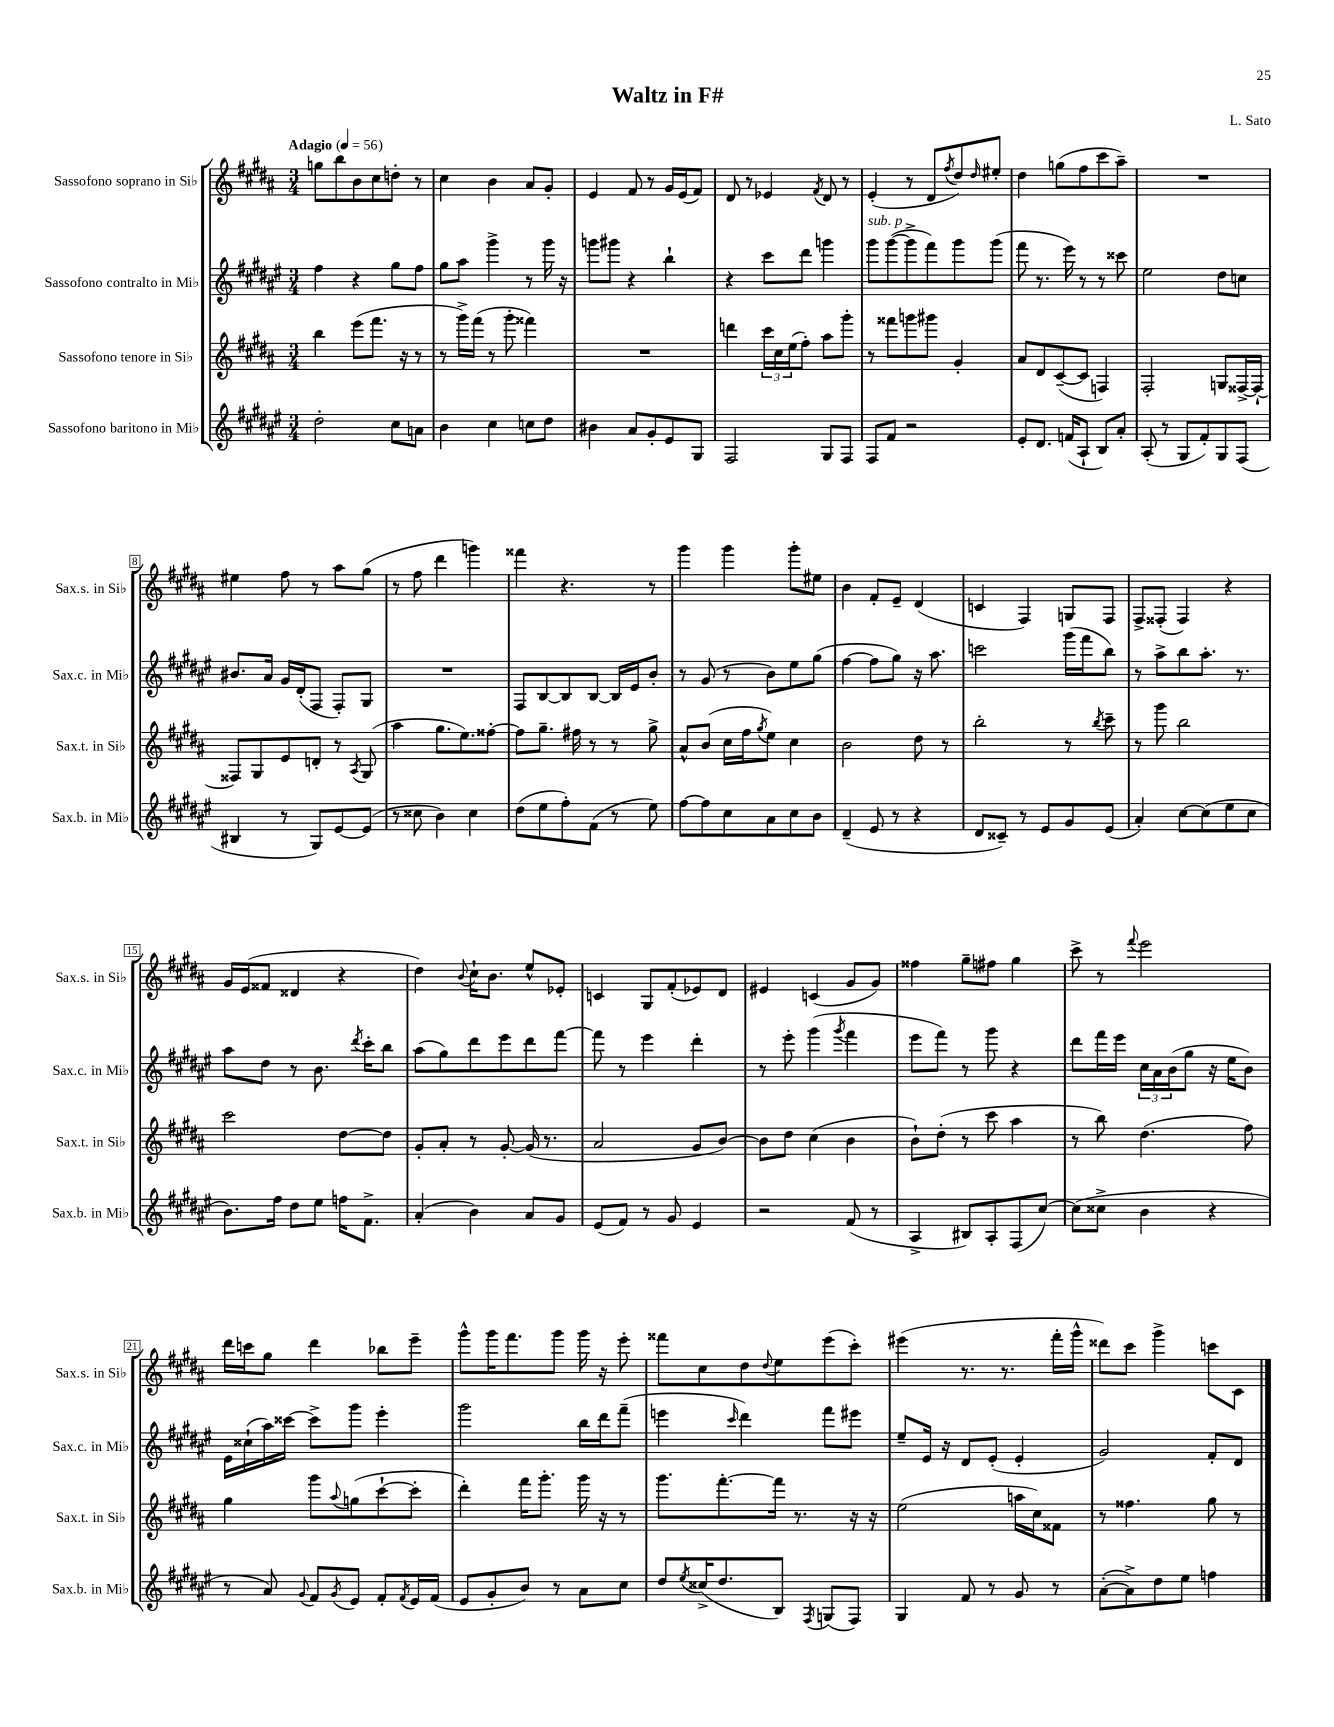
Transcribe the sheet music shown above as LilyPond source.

\header { title = "Waltz in F#" composer = "L. Sato" }
<<
\new StaffGroup <<
\new Staff = "s0" \with { instrumentName = "Sassofono soprano in Sib" shortInstrumentName = "Sax.s. in Sib" } {
    \clef treble \key b \major \numericTimeSignature \time 3/4 \tempo "Adagio" 4 = 56
    g''8 b''8 b'8 cis''8 d''8-. r8 |
    cis''4 b'4 ais'8 gis'8-. |
    e'4 fis'8 r8 gis'16 e'16( fis'8) |
    dis'8 r8 ees'4 \acciaccatura { fis'8 } dis'8 r8 |
    e'4-.( r8 dis'8 \acciaccatura { fis''8 } dis''8) \grace { dis''16 } eis''8-. |
    dis''4 g''8( fis''8 cis'''8 ais''8--) |
    R2. |
    eis''4 fis''8 r8 ais''8 gis''8( |
    r8 fis''8 dis'''4 g'''4) |
    fisis'''4 r4. r8 |
    gis'''4 gis'''4 gis'''8-. eis''8 |
    b'4 fis'8-. e'8-- dis'4( |
    c'4 fis4) g8 fis8 |
    fis8-> fisis8-.( fisis4) r4 |
    gis'16 e'16( fisis'8 disis'4 r4 |
    dis''4) \appoggiatura { b'8 } cis''16-! b'8. e''8-^ ees'8-. |
    c'4 gis8 fis'8-.( ees'8) dis'8 |
    eis'4 c'4( gis'8 gis'8) |
    fisis''4 gis''8-- fis''8 gis''4 |
    cis'''8-> r8 \appoggiatura { fis'''8 } e'''2 |
    dis'''16 c'''16 gis''8 dis'''4 bes''8 e'''8-- |
    gis'''8-^ gis'''16 fis'''8. gis'''8 gis'''16 r16 e'''8-. |
    fisis'''8 cis''8 dis''8 \appoggiatura { dis''8 } e''8 e'''8( cis'''8-.) |
    eis'''4( r8. r8. fis'''16-. gis'''16-^ |
    disis'''8) cis'''8 gis'''4-> c'''8 cis'8 \bar "|." |
}
\new Staff = "s1" \with { instrumentName = "Sassofono contralto in Mib" shortInstrumentName = "Sax.c. in Mib" } {
    \clef treble \key fis \major \numericTimeSignature \time 3/4
    fis''4 r4 gis''8 fis''8 |
    gis''8 ais''8 gis'''4-> r8 gis'''16 r16 |
    g'''8 gis'''8 r4 b''4-! |
    r4 cis'''8 dis'''8 g'''4 |
    gis'''8^\markup { \italic "sub. p" } gis'''8~( gis'''8-> fis'''8) gis'''8 gis'''8( |
    fis'''8 r8. eis'''16) r8 r8 cisis'''8 |
    eis''2 dis''8 c''8 |
    bis'8. ais'16 gis'16 dis'16-.( fis8 fis8-.) gis8 |
    R2. |
    fis8 b8~ b8 b8~ b16 eis'16 b'8-. |
    r8 gis'8( r8 b'8) eis''8 gis''8( |
    fis''4~ fis''8 gis''8) r16 ais''8. |
    c'''2 gis'''16( fis'''16 b''8) |
    r8 ais''8-> b''8 ais''8.-. r8. |
    ais''8 dis''8 r8 b'8. \acciaccatura { dis'''8 } cis'''16-. b''8 |
    ais''8( gis''8) dis'''8 eis'''8 dis'''8 fis'''8~ |
    fis'''8 r8 eis'''4 dis'''4-. |
    r8 eis'''8-. gis'''4( \acciaccatura { gis'''8 } fis'''4 |
    eis'''8 fis'''8) r8 gis'''8 r4 |
    dis'''8 fis'''16 eis'''16 \tuplet 3/2 { cis''16 ais'16 b'16( } gis''8 r16 eis''16 b'8) |
    eis'16 cisis''16-!( ais''16) cisis'''16~ cisis'''8-> gis'''8 eis'''4-. |
    gis'''2 b''16 dis'''16 fis'''8--( |
    e'''4 \grace { cis'''16 } dis'''4) fis'''8 eis'''8 |
    eis''8-- eis'16 r16 dis'8 eis'8-.( eis'4-. |
    gis'2) fis'8-. dis'8 \bar "|." |
}
\new Staff = "s2" \with { instrumentName = "Sassofono tenore in Sib" shortInstrumentName = "Sax.t. in Sib" } {
    \clef treble \key b \major \numericTimeSignature \time 3/4
    b''4 e'''8( fis'''8. r16 r8 |
    r8 gis'''16->) fis'''16( r8 gis'''8-. fisis'''4) |
    R2. |
    d'''4 \tuplet 3/2 { cis'''16 cis''16 e''16( } fis''8-.) ais''8 gis'''8-. |
    r8 fisis'''8 g'''8 gis'''8 gis'4-. |
    ais'8 dis'8 cis'8~--( cis'8 f4) |
    fis2-. g8 fisis16~-> fisis16~-! |
    fisis8 gis8 e'8 d'8-. r8 \acciaccatura { ais8 } gis8( |
    ais''4 gis''8. e''8.) fisis''8~-. |
    fisis''8 gis''8.-- fis''16 r8 r8 gis''8-> |
    ais'8-^ b'8( cis''16 fis''16 \acciaccatura { gis''8 } e''8) cis''4 |
    b'2 dis''8 r8 |
    b''2-. r8 \acciaccatura { b''8 } cis'''8-- |
    r8 gis'''8 b''2 |
    cis'''2 dis''8~ dis''8 |
    gis'8-. ais'8-. r8 gis'8~-. gis'16( r8. |
    ais'2 gis'8 b'8~) |
    b'8 dis''8 cis''4( b'4 |
    b'8-!) dis''8-.( r8 cis'''8 ais''4 |
    r8 b''8) dis''4.( fis''8) |
    gis''4 gis'''8 \appoggiatura { ais''8 } g''8( cis'''8~-! cis'''8-. |
    dis'''4-.) fis'''16 gis'''8.-. gis'''16 r16 r8 |
    gis'''8. fis'''8.~-. fis'''16 r8. r16 r16 |
    e''2( a''16 cis''16) fisis'8 |
    r8 fisis''4. gis''8 r8 \bar "|." |
}
\new Staff = "s3" \with { instrumentName = "Sassofono baritono in Mib" shortInstrumentName = "Sax.b. in Mib" } {
    \clef treble \key fis \major \numericTimeSignature \time 3/4
    dis''2-. cis''8 a'8 |
    b'4 cis''4 c''8 dis''8 |
    bis'4 ais'8 gis'8-. eis'8 gis8 |
    fis2 gis8 fis8 |
    fis8 fis'8 r2 |
    eis'8-. dis'8. f'16( ais8-! b8) ais'8-. |
    ais8-.( r8 gis8 fis'8-.) gis8 fis8( |
    bis4 r8 gis8) eis'8~ eis'8( |
    r8 cisis''8 b'4) cisis''4 |
    dis''8( eis''8 fis''8-.) fis'8( r8 eis''8) |
    fis''8~ fis''8 cis''8 ais'8 cis''8 b'8 |
    dis'4--( eis'8 r8 r4 |
    dis'8 cisis'8--) r8 eis'8 gis'8 eis'8( |
    ais'4-.) cis''8~ cis''8( eis''8 cis''8 |
    b'8.) fis''16 dis''8 eis''8 f''16 fis'8.-> |
    ais'4-.( b'4) ais'8 gis'8 |
    eis'8( fis'8) r8 gis'8 eis'4 |
    r2 fis'8( r8 |
    ais4-> bis8) ais8-. fis8( cis''8~) |
    cis''8( cisis''8-> b'4 r4 |
    r8 ais'8) \appoggiatura { gis'8 } fis'8 \acciaccatura { gis'8 } eis'8 fis'8-. \acciaccatura { fis'8 } eis'16 fis'16( |
    eis'8 gis'8-. b'8) r8 ais'8 cis''8 |
    dis''8 \acciaccatura { eis''8 } cisis''16->( dis''8. b8) \acciaccatura { fis8 } g8( fis8) |
    gis4 fis'8 r8 gis'8 r8 |
    ais'8~-.( ais'8->) dis''8 eis''8 f''4 \bar "|." |
}
>>
>>
\layout { \context { \Score \override BarNumber.stencil = #(make-stencil-boxer 0.1 0.3 ly:text-interface::print) } }
